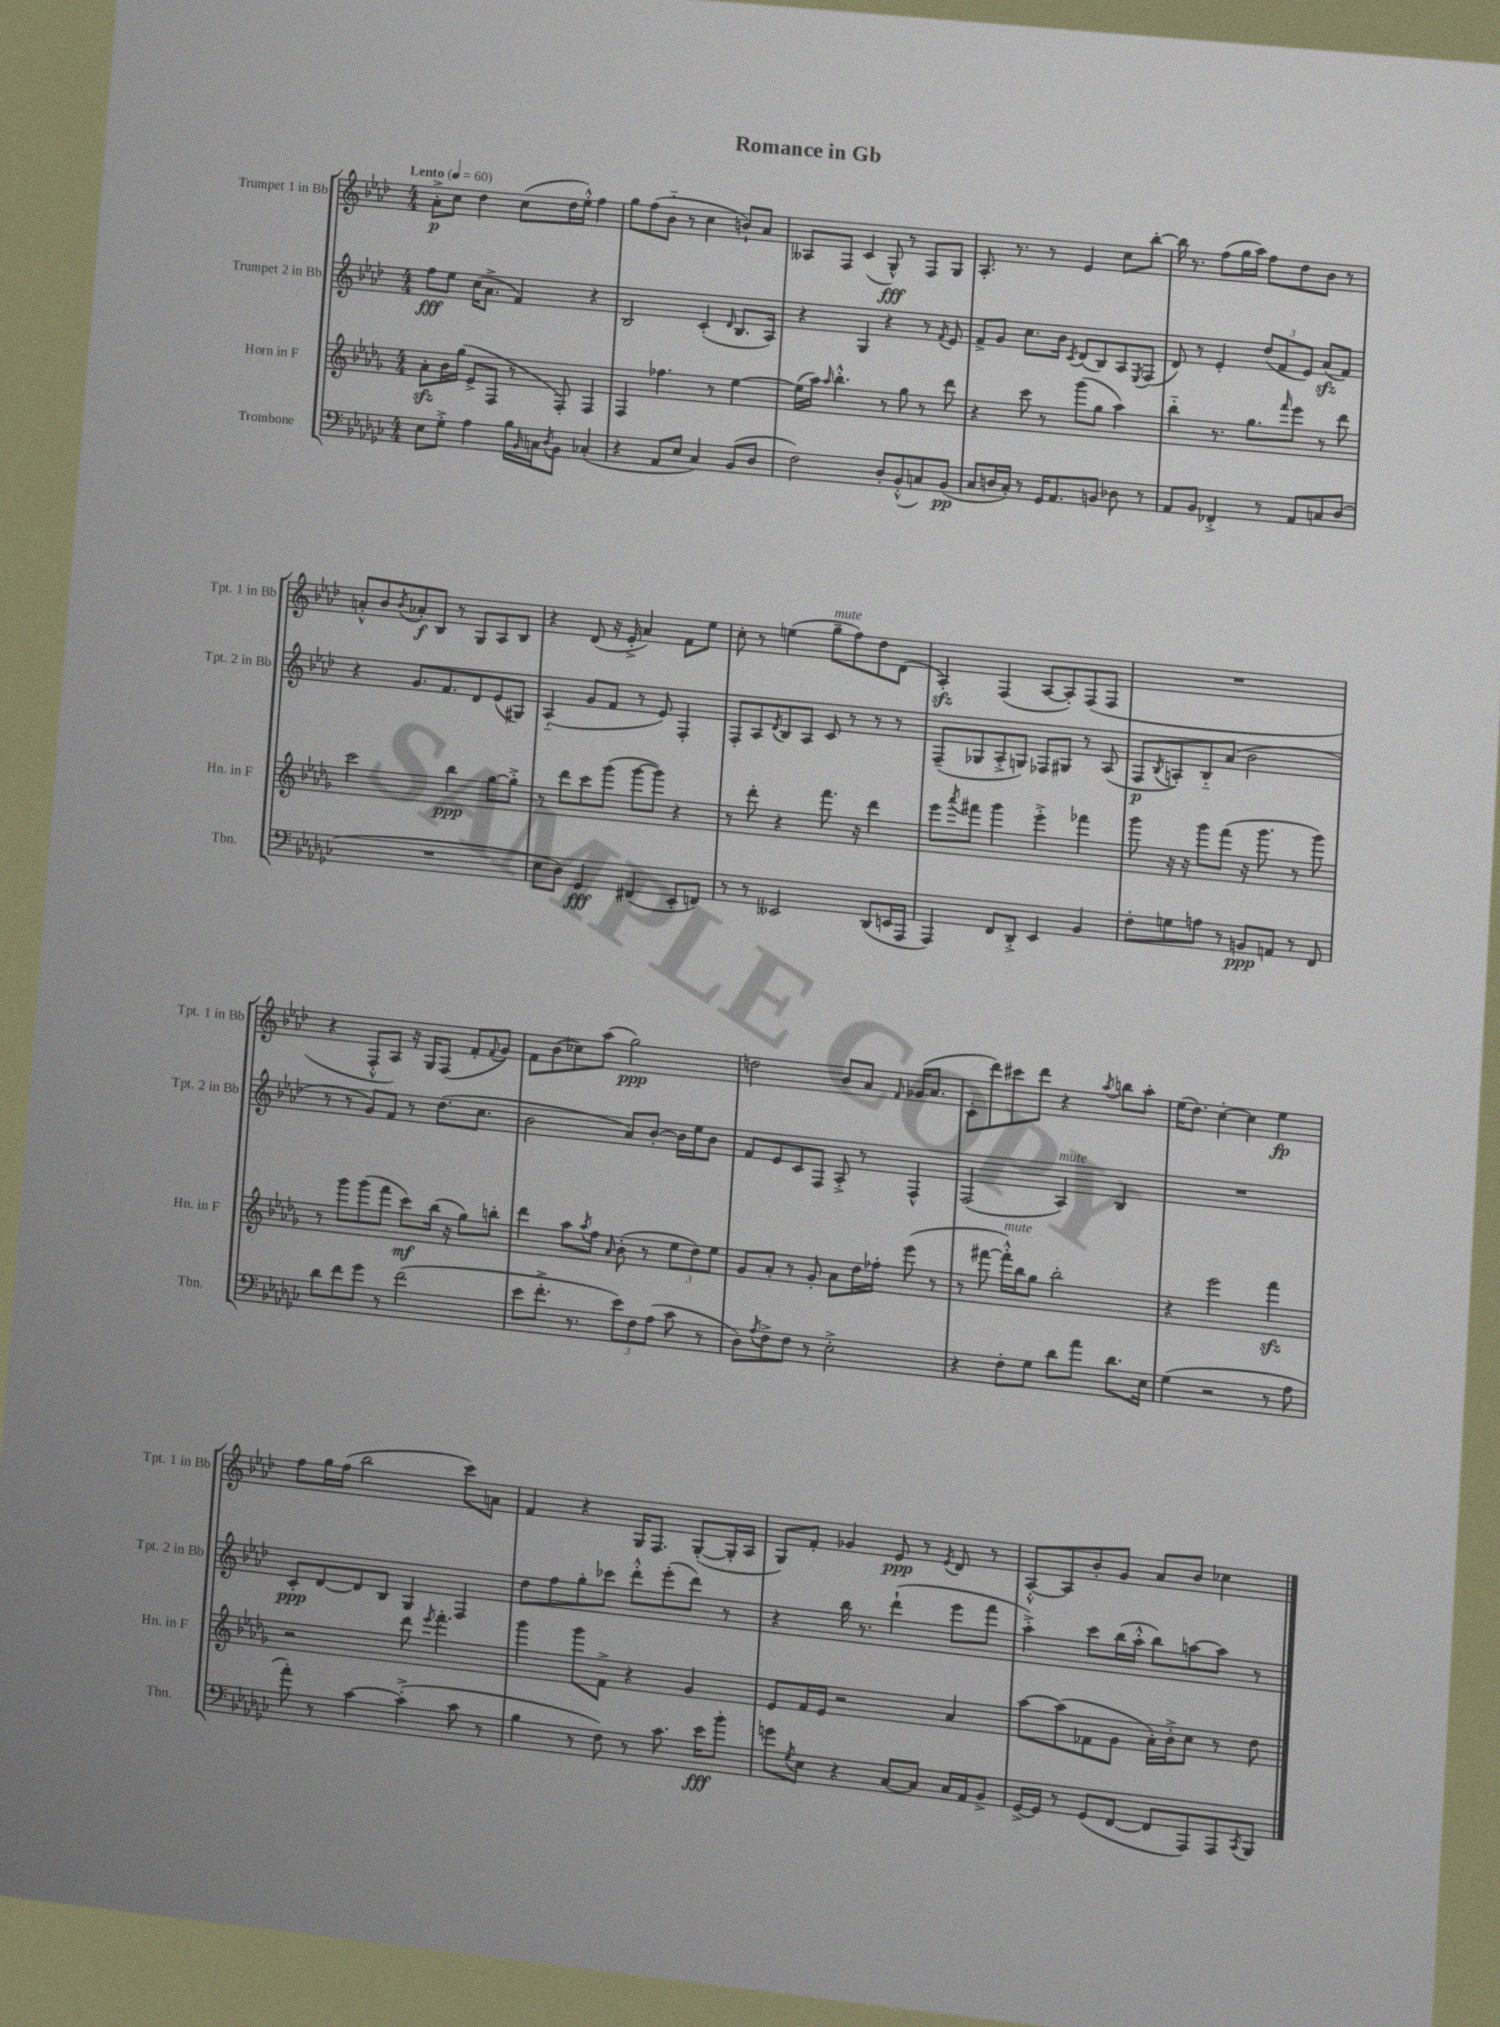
\header { title = "Romance in Gb" }
<<
\new StaffGroup <<
\new Staff = "s0" \with { instrumentName = "Trumpet 1 in Bb" shortInstrumentName = "Tpt. 1 in Bb" } {
    \clef treble \key aes \major \numericTimeSignature \time 4/4 \tempo "Lento" 4 = 60
    aes'8-.->\p c''8 des''4 c''8( des''16 ees''16-.-^) f''4 |
    g''8 f''8( bes'8-_ r8 c''4 b'8-!) aes'8 |
    aeses8 f8 c'4( g8-^\fff) r8 f8 g8 |
    aes8.-. r8. r8 ees'4 c''8 bes''8~-. |
    bes''16 r8. f''8( g''16 aes''16) f''8 des''8 bes'8 r8 |
    a'8-.-^ bes'8 \acciaccatura { bes'8 } aes'8-.\f bes8 r8 g8 aes8 bes8 |
    r4 des'8( r16 ees'16-.-> aes'4) f'8 ees''8 |
    c''8-. r8 e''4( g''8--^\markup { \italic "mute" } f''8) des''8 des'8( |
    aes4-.\sfz) f4( aes8~ aes8-.) f8( f8 |
    R1 |
    r4 f8-.-^ aes8) r16 g16 f8( f'8-. \appoggiatura { f'8 } g'8) |
    f'8 bes'8( ces''8) aes''8( g''2\ppp) |
    d''2 bes'8 aes'8 \grace { f'16 } ges'16( aes'8. |
    c'8-. des'''8) cis'''8 des'''8 r4 \acciaccatura { aes''8 } b''8 aes''8-. |
    ees''16( des''8.) c''4~-. c''4 ees''4\fp |
    f''8 g''16 f''16( bes''2 c'''8) a'8 |
    f'4 r4 g16 f8. g8~-.( g16-. aes16 |
    g8) f'8-. ges'4 ees'8\ppp r8 \acciaccatura { ees'8 } des'8 r8 |
    aes8~-.-^ aes8 bes'8-. g'8 aes'8 bes'8 ces''4 \bar "|." |
}
\new Staff = "s1" \with { instrumentName = "Trumpet 2 in Bb" shortInstrumentName = "Tpt. 2 in Bb" } {
    \clef treble \key aes \major \numericTimeSignature \time 4/4
    f''8\fff ees''8 c''16( aes'8.-> f'4) r4 |
    bes2 c'4-.( \grace { des'16 } bes8. aes16) |
    r4 g4 r4 r8 \acciaccatura { f'8 } ees'8 |
    f'8-> g'8 c''8. bes'16 \acciaccatura { c'8 } des'8( bes8) aes8 \acciaccatura { ees8 } f8( |
    des'8) r8 ees'4-. \tuplet 3/2 { des''8( f'8 ees'8) } aes'8\sfz( f'8) |
    r4 g'8. f'8. des'8 ees'8( gis8) |
    aes4-_( g'8 f'8 r8 ees'8) f4-. |
    f8-. aes8 \acciaccatura { des'8 } bes8 aes8 c'8 r8 r8 r8 |
    f8--( ges8 aes8-.-> g8) fes8 gis8 r8 aes8( |
    f8\p \acciaccatura { bes8 } a8-.) bes8-_ aes'8( bes'2 |
    r8 r8 g'8) f'8 r8 des''8.( c''8. |
    bes'2 aes'8) bes'8~-. bes'16 ees''16 bes'8 |
    f'8 ees'8 c'8 f8 aes8-.-> r8 f4-^ |
    f2( aes4^\markup { \italic "mute" }) bes4 |
    R1 |
    c'8-.\ppp des'8~ des'8 bes8 g4 f4 |
    des''8 f''8 g''8-. ces'''8 des'''8-.-^ ees'''8-.( des'''8) r8 |
    r4 bes''16 r8. des'''4-!( ees'''8 f'''8 |
    aes''4-.->) c'''8 bes''16( aes''16-.-^ bes''8) a''8~ a''8 r8 \bar "|." |
}
\new Staff = "s2" \with { instrumentName = "Horn in F" shortInstrumentName = "Hn. in F" } {
    \clef treble \key des \major \numericTimeSignature \time 4/4
    aes'8-.\sfz bes'16 ges''16( ees'8-> f8 r8 f8-.) f4 |
    f4 fes''4. r8 ees''4~ |
    ees''16( aes''16) \grace { aes''16 } bes''4.-.-^ r8 ges''8 r8 des'''8 |
    r4 c'''8 r8 ges'''8( ges''8 aes''4) |
    bes''4-_ r8. ges''8. \grace { f'''16 } ees'''8 r8 des'''8 |
    c'''2 bes''4\ppp ges''8~ ges''8-.-> |
    r8 des'''8 c'''8 ges'''8( ges'''8~ ges'''8) r4 |
    r8 des'''8-. r4 f'''8. r16 des'''4 |
    ees'''8 \acciaccatura { aes'''8 } fis'''8 ges'''4 ees'''4-.-> fes'''4 |
    ges'''8 r16 r16 ges'''8 f'''8( r16 ges'''8. r8 ges'''8) |
    r8 ges'''8 ges'''8( f'''8 c'''8\mf) bes''16( r16 ges''8) b''8-. |
    des'''4 aes''8 \acciaccatura { aes''8 } f''8 \grace { aes'16 } bes'8-.( r8 \tuplet 3/2 { ees''8 des''8) ees''8 } |
    ges'8 aes'8-. r8 ges'8-. aes'8 des''16 fes''16-. ees'''8( r8 |
    r8 fis'''8~ fis'''16-.-^^\markup { \italic "mute" }) bes''16 ges''8 bes''2-. |
    r4 ees'''2 f'''4\sfz |
    r2 des'''8 \acciaccatura { ees'''8 } f'''4.-. |
    ges'''4 ges'''8 f'8-> r4 ges'4 |
    ees'8 f'16 ees'16 r2 aes'4 |
    aes''8~ aes''8( fes'8 ges'8 aes'16-.) bes'16-.-> c''8 r8 des''8 \bar "|." |
}
\new Staff = "s3" \with { instrumentName = "Trombone" shortInstrumentName = "Tbn." } {
    \clef bass \key ges \major \numericTimeSignature \time 4/4
    ees8 ges8-.-> aes4 bes16 \grace { bes,16 } c16 \acciaccatura { des8 } bes,8 ces4-.( |
    r4 aes,8 ees8 ces4) bes,8( des8 |
    f2) des8-. bes,8-.-^( c8) bes,8\pp( |
    ces8 d16 ces16-.) r8 ges,16 aes,8. b,8 des8 r8 |
    aes,8 bes,8 fes,4-.-> r8 aes,8 c8 des8( |
    R1 |
    ees8 des8) ges,4\fff fis,4( ees,8-. f,8) |
    r8 r8 eeses,2 des,8( e,16 aes,,16 |
    aes,,4) f,8 des,8-.-> ees,4 bes,4 |
    f8-. g8 a8 r8 b,8\ppp a,8 r8 f,8 |
    des'8 f'8 ges'8 r8 f'2( |
    ees'8 f'8.-.-> r8. \tuplet 3/2 { ees'8) f8 aes8( } ces'8 r8 |
    des8) \acciaccatura { aes8 } f8-> f8 r8 ees2-.-> |
    r4 f8-. ges8 des'8 aes'8 des'8. ees16 |
    ges4( r2 r8 aes8 |
    aes'8-.) r8 ces'4~ ces'4-.->( ces'8 r8 |
    bes4 r8 f8) r8 ces'8. ees'16\fff bes'8-. |
    g'8 \acciaccatura { ges8 } ees8 r4 ces8~ ces8 ces16 aes,16 bes,8-> |
    ges,16~-> ges,16 r8 ges,8( f,8~ f,8 aes,,8) aes,,8 \acciaccatura { ces,8 } bes,,8 \bar "|." |
}
>>
>>
\layout { \context { \Score \remove "Bar_number_engraver" } }
